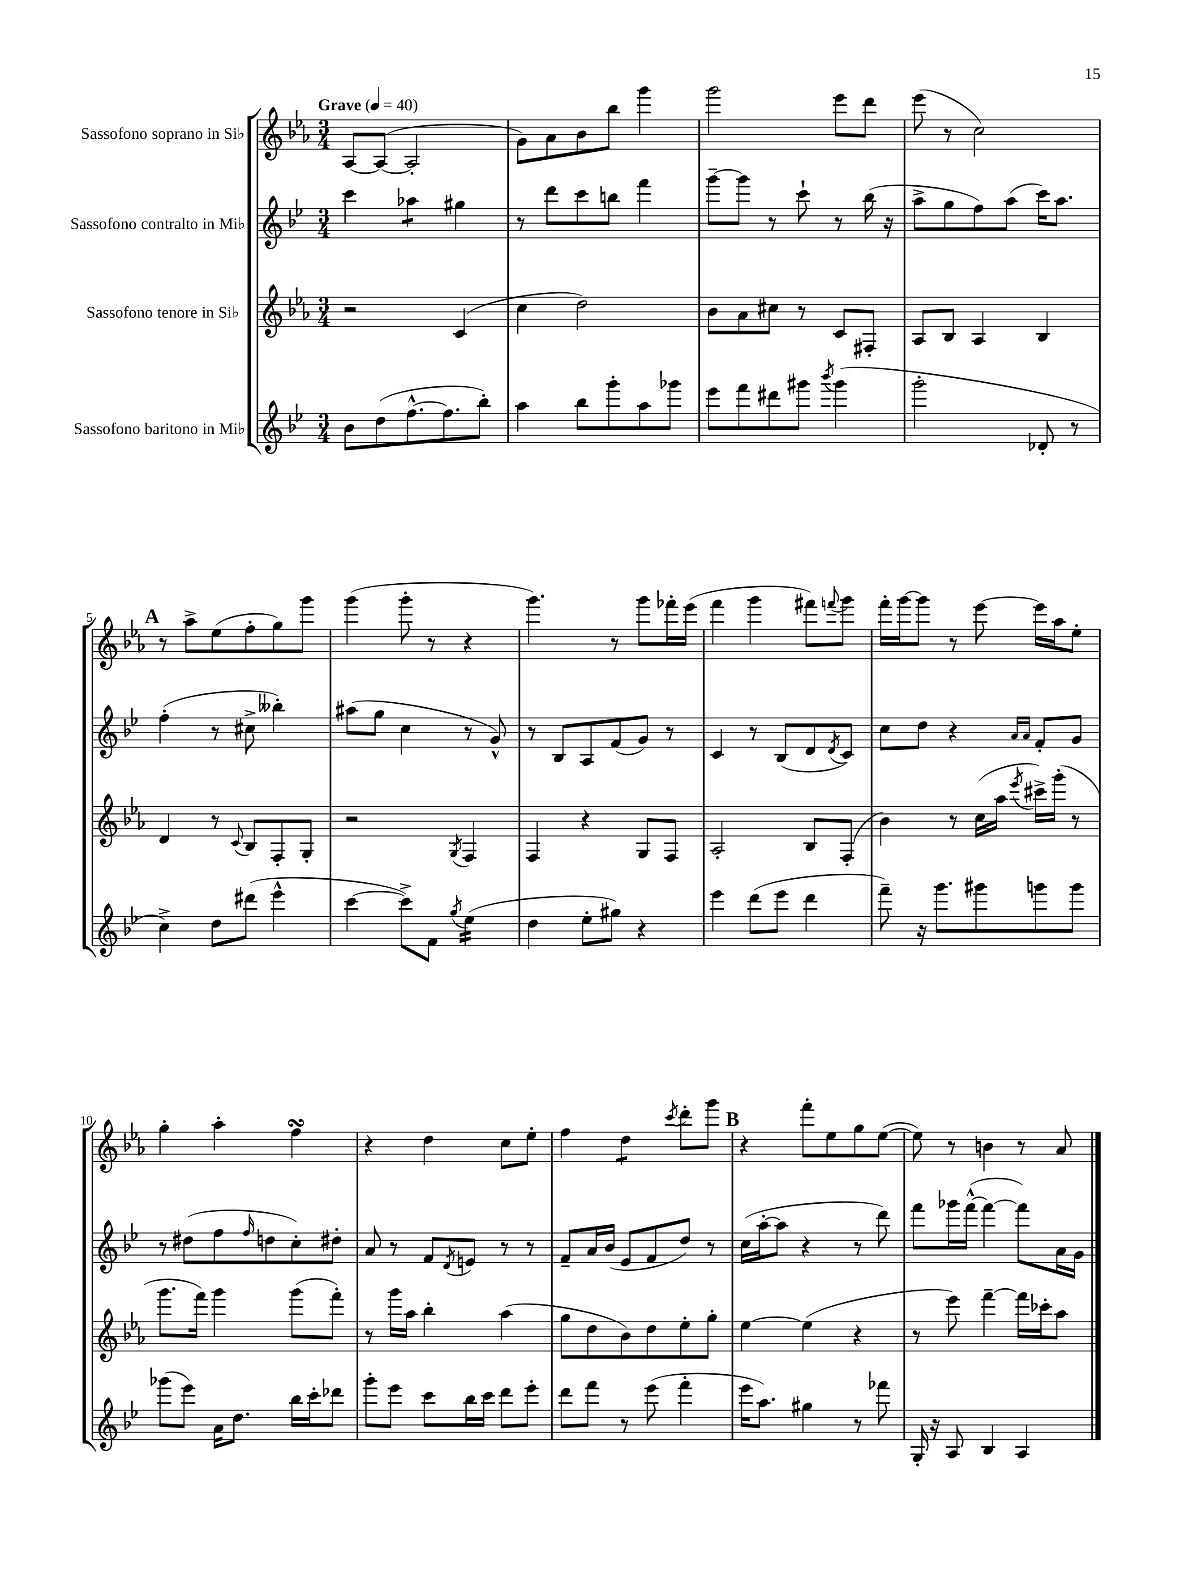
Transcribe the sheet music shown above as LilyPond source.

<<
\new StaffGroup <<
\new Staff = "s0" \with { instrumentName = "Sassofono soprano in Sib" } {
    \clef treble \key ees \major \numericTimeSignature \time 3/4 \tempo "Grave" 4 = 40
    aes8~ aes8~( aes2-. |
    g'8) aes'8 bes'8 bes''8 g'''4 |
    g'''2 ees'''8 d'''8 |
    ees'''8( r8 c''2) |
    \mark \markup { \bold "A" } r8 aes''8-> ees''8( f''8-. g''8) g'''8 |
    g'''4( g'''8-. r8 r4 |
    g'''4.) r8 g'''8 fes'''16-. ees'''16( |
    f'''4 g'''4 fis'''8) \appoggiatura { f'''8 } g'''8 |
    f'''16-. g'''16~ g'''8 r8 ees'''8~ ees'''16 aes''16 ees''8-. |
    g''4-. aes''4-. f''4\turn |
    r4 d''4 c''8 ees''8-. |
    f''4 d''4:8 \acciaccatura { c'''8 } d'''8-. g'''8 |
    \mark \markup { \bold "B" } r4 f'''8-. ees''8 g''8 ees''8~( |
    ees''8) r8 b'4 r8 aes'8 \bar "|." |
}
\new Staff = "s1" \with { instrumentName = "Sassofono contralto in Mib" } {
    \clef treble \key bes \major \numericTimeSignature \time 3/4
    c'''4 aes''4:8 gis''4 |
    r8 d'''8 c'''8 b''8 f'''4 |
    g'''8~-- g'''8 r8 c'''8-! r8 bes''16( r16 |
    a''8-> g''8 f''8) a''8( c'''16) a''8. |
    \mark \markup { \bold "A" } f''4-.( r8 cis''8-> beses''4-.) |
    ais''8( g''8 c''4 r8 g'8-^) |
    r8 bes8 a8 f'8( g'8) r8 |
    c'4 r8 bes8( d'8 \acciaccatura { d'8 } c'8) |
    c''8 d''8 r4 \grace { a'16 a'16 } f'8-. g'8 |
    r8 dis''8( f''8 \grace { f''16 } d''8 c''8-.) dis''8-. |
    a'8 r8 f'8 \acciaccatura { d'8 } e'8 r8 r8 |
    f'8-- a'16 bes'16( ees'8 f'8 d''8) r8 |
    \mark \markup { \bold "B" } c''16( a''16~-. a''8 r4 r8 d'''8) |
    f'''8 ges'''16 f'''16~-^( f'''4~ f'''8) a'16 g'16 \bar "|." |
}
\new Staff = "s2" \with { instrumentName = "Sassofono tenore in Sib" } {
    \clef treble \key ees \major \numericTimeSignature \time 3/4
    r2 c'4( |
    c''4 d''2) |
    bes'8 aes'8 cis''8 r8 c'8 fis8-. |
    aes8 bes8 aes4 bes4 |
    \mark \markup { \bold "A" } d'4 r8 \appoggiatura { c'8 } bes8 f8-. g8-. |
    r2 \acciaccatura { g8 } f4 |
    f4 r4 g8 f8 |
    aes2-. bes8 f8-.( |
    bes'4) r8 c''16( aes''16 \acciaccatura { ees'''8 } cis'''16->) g'''16-.( r8 |
    g'''8. f'''16) g'''4 g'''8( f'''8-.) |
    r8 g'''16 aes''16 bes''4-. aes''4( |
    g''8 d''8 bes'8) d''8 ees''8-. g''8-. |
    \mark \markup { \bold "B" } ees''4~ ees''4( r4 |
    r8 ees'''8) f'''4~-- f'''16 ces'''16-. aes''8 \bar "|." |
}
\new Staff = "s3" \with { instrumentName = "Sassofono baritono in Mib" } {
    \clef treble \key bes \major \numericTimeSignature \time 3/4
    bes'8 d''8( f''8.~-^ f''8. bes''8-.) |
    a''4 bes''8 g'''8-. a''8 ges'''8 |
    ees'''8 f'''8 dis'''8 gis'''8 \acciaccatura { bes'''8 } gis'''4( |
    g'''2-. des'8-. r8 |
    \mark \markup { \bold "A" } c''4->) d''8 dis'''8( ees'''4-^ |
    c'''4~ c'''8->) f'8 \acciaccatura { g''8 } ees''4:16( |
    d''4 ees''8-. gis''8) r4 |
    ees'''4 d'''8( ees'''8 d'''4 |
    f'''8--) r16 g'''8. gis'''8 g'''8 g'''8 |
    ges'''8( ees'''8) a'16 d''8. bes''16 c'''16-. des'''8 |
    g'''8-. ees'''8 c'''8 bes''16 c'''16 d'''8 ees'''8-. |
    d'''8 f'''8 r8 ees'''8( f'''4-. |
    \mark \markup { \bold "B" } ees'''16 a''8.) gis''4 r8 fes'''8 |
    g16-. r16 a8 bes4 a4 \bar "|." |
}
>>
>>
